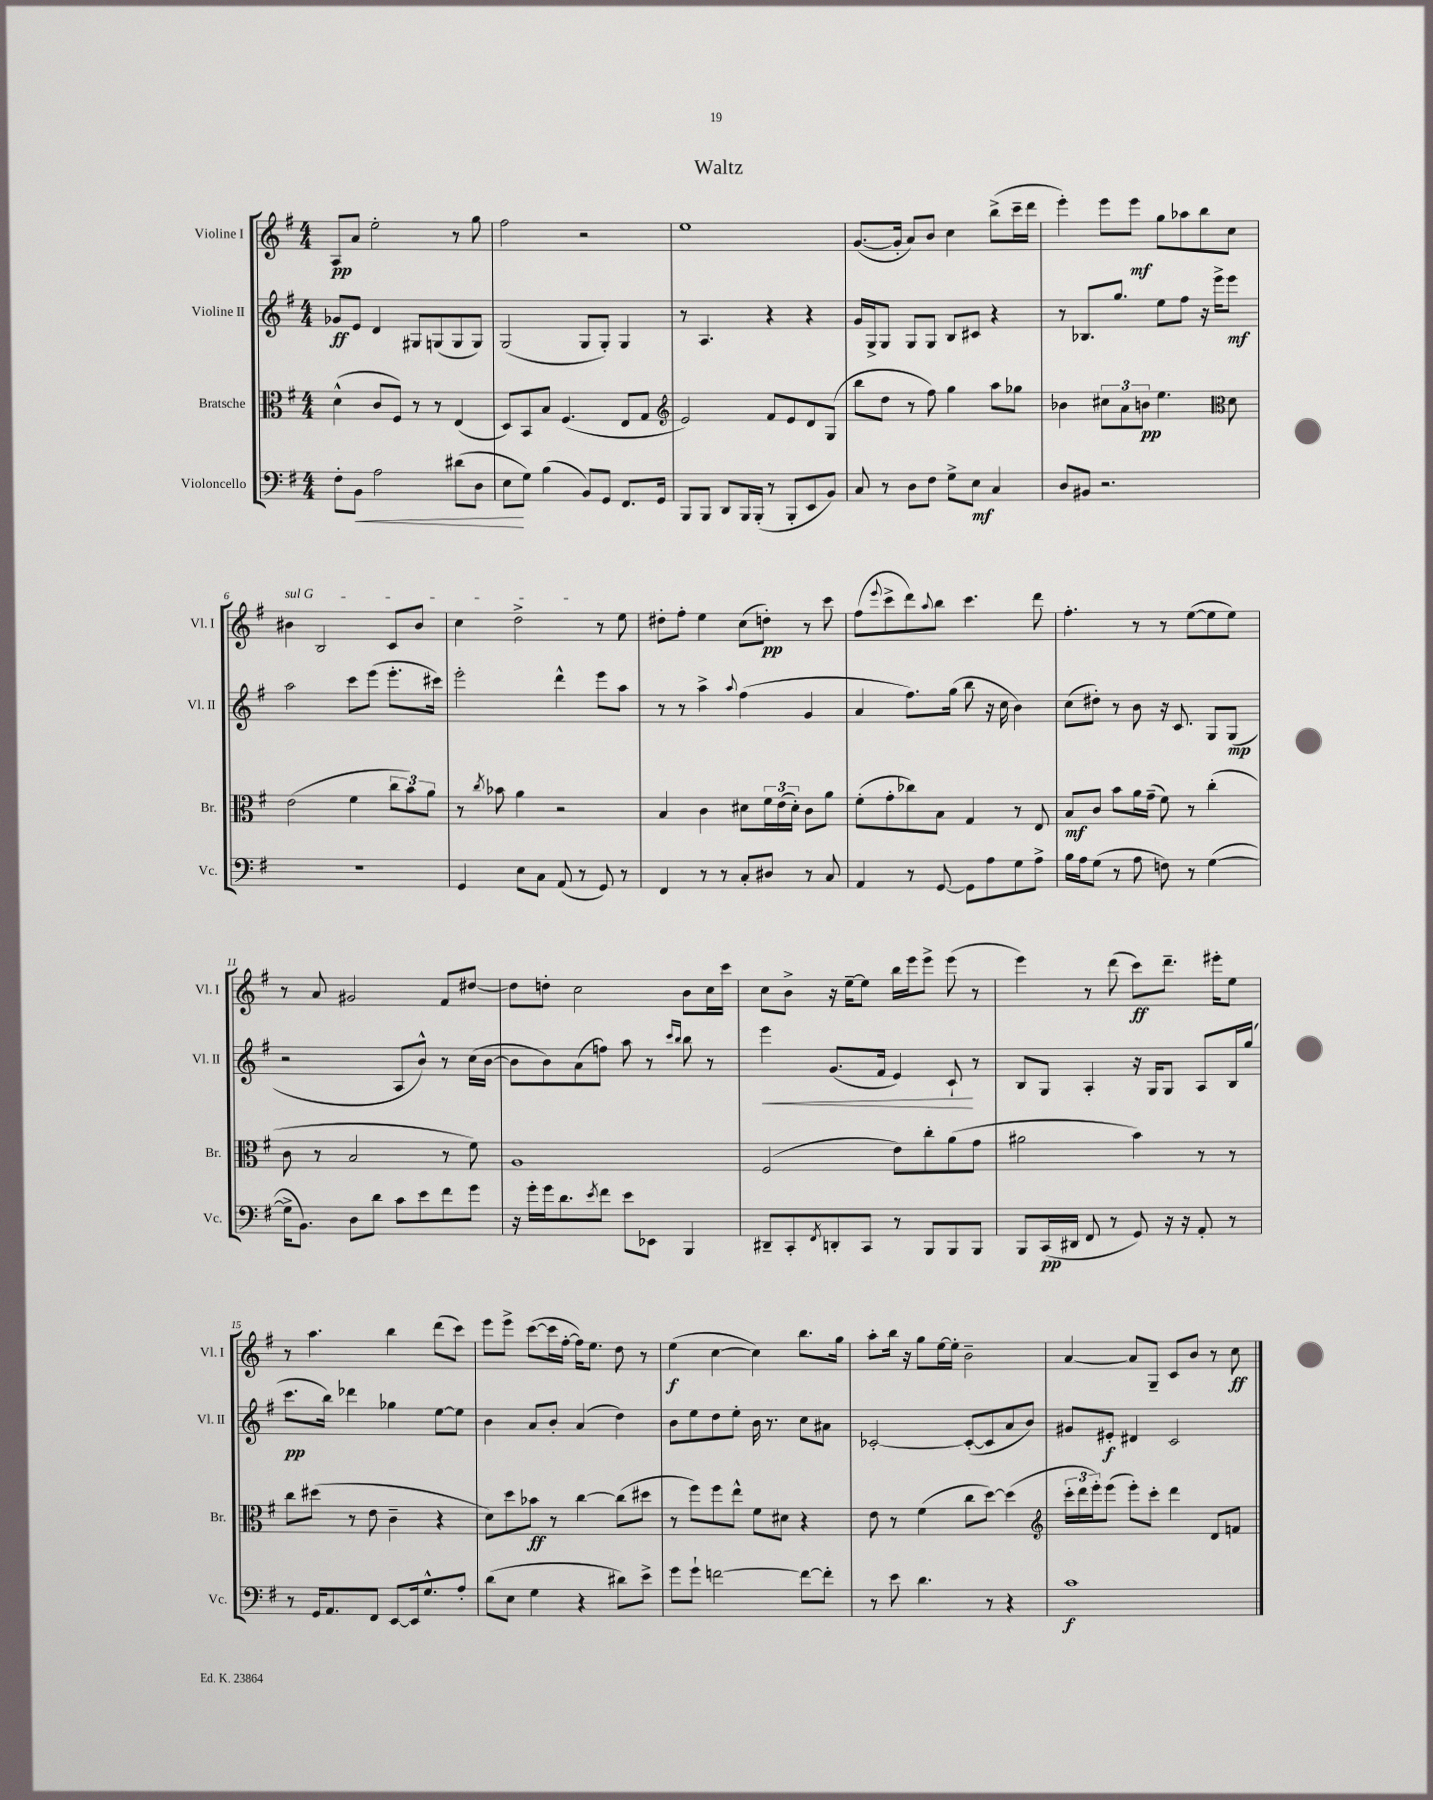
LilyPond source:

\header { title = "Waltz" }
<<
\new StaffGroup <<
\new Staff = "s0" \with { instrumentName = "Violine I" shortInstrumentName = "Vl. I" } {
    \clef treble \key g \major \numericTimeSignature \time 4/4
    a8\pp a'8 e''2-. r8 g''8 |
    fis''2 r2 |
    e''1 |
    g'8.~( g'16-. a'8) b'8 c''4 b''8->( c'''16-- d'''16 |
    e'''4-.) e'''8 e'''8\mf g''8 aes''8 b''8 c''8 |
    \once \override TextSpanner.bound-details.left.text = \markup { \italic "sul G" } bis'4\startTextSpan b2 c'8 bis'8 |
    c''4 d''2->\stopTextSpan r8 e''8 |
    dis''8-. fis''8-. e''4 c''8( d''8-.\pp) r8 c'''8 |
    fis''8( \appoggiatura { e'''8 } c'''8-> d'''8) \appoggiatura { a''8 } b''8 c'''4. d'''8 |
    fis''4.-. r8 r8 e''8~( e''8 e''8) |
    r8 a'8 gis'2 fis'8 dis''8~ |
    dis''8 d''8-. c''2 b'8 c''16 c'''16 |
    c''8 b'8-> r16 e''16~-- e''8 b''16 e'''16 e'''8-> e'''8( r8 |
    e'''4) r8 d'''8( c'''8\ff) d'''8.-- eis'''16-. e''8 |
    r8 a''4. b''4 d'''8( c'''8) |
    e'''8 e'''8-> c'''8~( c'''16 fis''16~-. fis''16) e''8. d''8 r8 |
    e''4\f( c''4~ c''4) b''8. g''16 |
    a''8-. b''16 r16 g''8 e''16~ e''16-. b'2-- |
    a'4~ a'8 g8-- c'8 b'8 r8 c''8\ff \bar "|." |
}
\new Staff = "s1" \with { instrumentName = "Violine II" shortInstrumentName = "Vl. II" } {
    \clef treble \key g \major \numericTimeSignature \time 4/4
    ges'8\ff e'8 d'4 gis8 g8( g8 g8) |
    g2( g8 g8-.) g4 |
    r8 a4. r4 r4 |
    g'16 g16-> g8 g8 g8 b8 cis'8 r4 |
    r8 bes8. g''8. e''8 fis''8 r16 e'''16-> e'''8\mf |
    a''2 c'''8 e'''8( e'''8.-. cis'''16) |
    e'''2-. d'''4-^ e'''8 a''8 |
    r8 r8 a''4-> \appoggiatura { a''8 } fis''4( g'4 |
    a'4 fis''8.) g''16( b''8 r16 c''16 b'4) |
    c''8( dis''8-.) r8 b'8 r16 c'8. g8 g8\mp( |
    r2 a8 b'8-^) r8 c''16( b'16~ |
    b'8 b'8) a'8( f''8) a''8 r8 \grace { c'''16 b''16 } b''8 r8 |
    e'''4\< g'8.( fis'16 e'4) c'8-!\! r8 |
    b8 g8 a4-. r16 g16 g8 a8 b16 g''16( |
    c'''8.\pp b''16) des'''4 ges''4 e''8~ e''8 |
    b'4 a'8 b'8-. a'4( d''4) |
    b'8 e''8 d''8 e''8-. b'16 r8. c''8 ais'8 |
    ces'2~-. ces'8~-.( ces'8 a'8 b'8) |
    gis'8 eis'8-.\f dis'4 c'2 \bar "|." |
}
\new Staff = "s2" \with { instrumentName = "Bratsche" shortInstrumentName = "Br." } {
    \clef alto \key g \major \numericTimeSignature \time 4/4
    d'4-^( c'8 fis8) r8 r8 e4( |
    d8) b,8 b8 fis4.( e8 g8 |
    \clef treble e'2) fis'8 e'8 d'8 g8( |
    b''8 d''8 r8 fis''8) g''4 a''8 ges''8 |
    bes'4 \tuplet 3/2 { cis''8 a'8 b'8\pp } e''4. \clef alto d'8 |
    e'2( fis'4 \tuplet 3/2 { c''8 b'8) a'8 } |
    r8 \acciaccatura { c''8 } bes'8 a'4 r2 |
    b4 c'4 dis'8 \tuplet 3/2 { fis'16 e'16( dis'16-.) } c'8 a'8 |
    fis'8-.( g'8-. ces''8) b8 g4 r8 e8 |
    b8\mf c'8 b'8 a'16 g'16--( fis'8) r8 c''4-.( |
    c'8 r8 b2 r8 fis'8) |
    a1 |
    fis2( e'8) c''8-. a'8( g'8 |
    ais'2 b'4) r8 r8 |
    c''8 dis''8( r8 e'8 c'4-- r4 |
    d'8) d''8 bes'8\ff r8 c''4~ c''8( dis''8 |
    r8 fis''8) fis''8 e''8-^ fis'8 dis'8 r4 |
    e'8 r8 fis'4( c''8 d''8~) d''4( |
    \clef treble \tuplet 3/2 { c'''16-. d'''16 e'''16-.) } e'''8( e'''8-.) c'''8-. d'''4 d'8 f'8 \bar "|." |
}
\new Staff = "s3" \with { instrumentName = "Violoncello" shortInstrumentName = "Vc." } {
    \clef bass \key g \major \numericTimeSignature \time 4/4
    fis8-. b,8\< a2 dis'8( d8 |
    e8\! g8) b4( b,8) g,8 fis,8. g,16 |
    b,,8 b,,8 d,8 b,,16 b,,16-.( r8 b,,8-. e,8 b,8) |
    c8 r8 d8 fis8 g8-> e8\mf c4 |
    d8 bis,8 r2. |
    R1 |
    g,4 e8 c8 a,8( r8 g,8) r8 |
    fis,4 r8 r8 c8-. dis8 r8 c8 |
    a,4 r8 g,8~ g,8 a8 g8 a8-> |
    b16 a16 g8( r8 a8 f8) r8 g4~( |
    g16-> b,8.) d8 d'8 c'8 e'8 fis'8 g'8 |
    r16 g'16-. g'16 d'8. \acciaccatura { e'8 } fis'8 e'8 ees,8 b,,4 |
    dis,8-- c,8-. \acciaccatura { fis,8 } d,8-. c,8 r8 b,,8 b,,8 b,,8 |
    b,,8 c,16\pp( dis,16 fis,8 r8 g,8) r16 r16 a,8-. r8 |
    r8 g,16 a,8. fis,8 e,8~ e,16 g8.-^ a8-. |
    d'8( e8 g4 r4 dis'8) e'8-> |
    g'8 g'8-! f'2~ f'8~ f'8-. |
    r8 e'8 d'4. r8 r4 |
    c'1\f \bar "|." |
}
>>
>>
